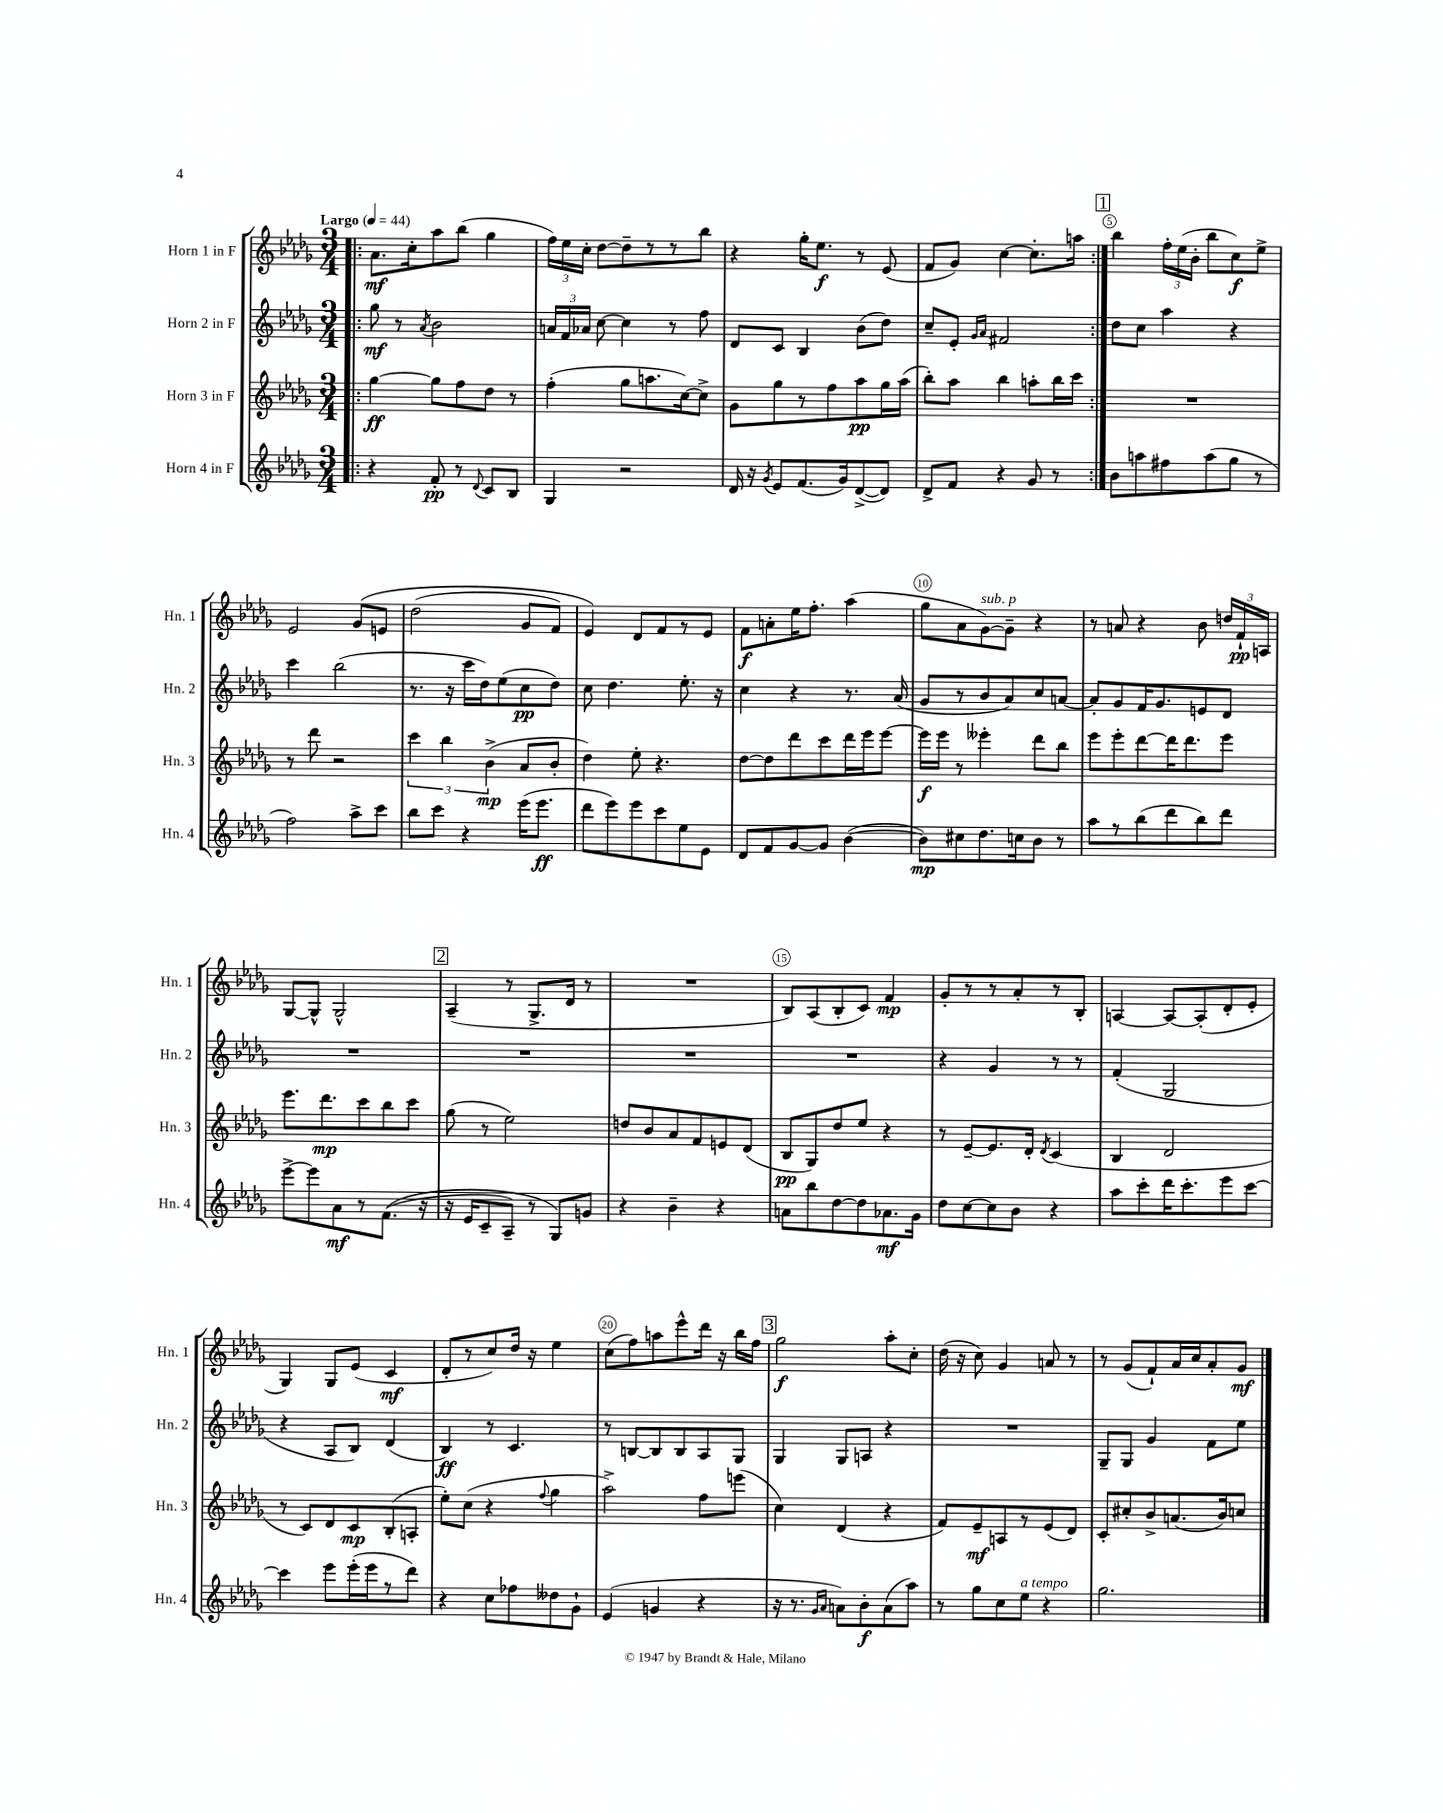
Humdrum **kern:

**kern	**dynam	**kern	**dynam	**kern	**dynam	**kern	**dynam
*part4	*part4	*part3	*part3	*part2	*part2	*part1	*part1
*staff4	*staff4	*staff3	*staff3	*staff2	*staff2	*staff1	*staff1
*I"Horn 4 in F	*	*I"Horn 3 in F	*	*I"Horn 2 in F	*	*I"Horn 1 in F	*
*I'Hn. 4	*	*I'Hn. 3	*	*I'Hn. 2	*	*I'Hn. 1	*
*clefG2	*	*clefG2	*	*clefG2	*	*clefG2	*
*k[b-e-a-d-g-]	*	*k[b-e-a-d-g-]	*	*k[b-e-a-d-g-]	*	*k[b-e-a-d-g-]	*
*M3/4	*	*M3/4	*	*M3/4	*	*M3/4	*
*MM44	*	*MM44	*	*MM44	*	*MM44	*
=1!|:	=1!|:	=1!|:	=1!|:	=1!|:	=1!|:	=1!|:	=1!|:
!	!	!	!	!	!	!LO:TX:a:B:t=Largo	!
4r	.	[4gg-\	ff	8gg-\	mf	8.a-\L	mf
.	.	.	.	8r	.	.	.
.	.	.	.	.	.	16cc'\k	.
.	.	.	.	8qa-/	.	.	.
8f'/	pp	8gg-\L]	.	2b-\	.	8aa-\	.
8r	.	8ff\	.	.	.	(8bb-\J	.
8qqd-/	.	.	.	.	.	.	.
8c/L	.	8dd-\J	.	.	.	4gg-\	.
8B-/J	.	8r	.	.	.	.	.
=2	=2	=2	=2	=2	=2	=2	=2
4G-/	.	(4ff'\	.	24an/LL	.	24ff\LL)	.
.	.	.	.	24f/	.	24ee-\	.
.	.	.	.	24a-X/JJ	.	24cc'\JJ	.
.	.	.	.	[8cc\	.	[8dd-\L	.
2r	.	8gg-\L	.	4cc\]	.	8dd-~\]	.
.	.	8.aan\	.	.	.	8r	.
.	.	.	.	8r	.	8r	.
.	.	[16cc\k)	.	.	.	.	.
.	.	8cc^\J]	.	8ff\	.	8bb-\J	.
=3	=3	=3	=3	=3	=3	=3	=3
16d-/	.	8g-\L	.	8d-/L	.	4r	.
16r	.	.	.	.	.	.	.
8qg-/	.	.	.	.	.	.	.
8e-/L	.	8gg-\	.	8c/J	.	.	.
(8.f/	.	8r	.	4B-/	.	16gg-'\KL	.
.	.	.	.	.	.	8.ee-\J	f
.	.	8ff\	.	.	.	.	.
16g-/k)	.	.	.	.	.	.	.
([8d-^/	.	8aa-\	pp	(8b-\L	.	8r	.
8d-/J])	.	16gg-\L	.	8dd-\J)	.	(8e-/	.
.	.	(16aa-\JJ	.	.	.	.	.
=4	=4	=4	=4	=4	=4	=4	=4
8d-^/L	.	8bb-'\L)	.	8cc~/L	.	8f/L	.
8f/J	.	8aa-\J	.	8e-'/J	.	8g-/J)	.
.	.	.	.	16qqg-/LL	.	.	.
.	.	.	.	16qqa-/JJ	.	.	.
4r	.	4bb-\	.	2f#X/	.	[4cc\	.
8g-/	.	8aan'\L	.	.	.	8.cc'\L]	.
8r	.	16bb-\L	.	.	.	.	.
.	.	16ccc\JJ	.	.	.	16aan\Jk	.
!!LO:REH:place=s1:t=1
=5:|!	=5:|!	=5:|!	=5:|!	=5:|!	=5:|!	=5:|!	=5:|!
8b-\L	.	2.r	.	8dd-\L	.	4bb-\	.
8aan\	.	.	.	8cc\J	.	.	.
8ff#X\	.	.	.	4aa-\	.	24ff'\LL	.
.	.	.	.	.	.	(24ee-\	.
.	.	.	.	.	.	24b-'\JJ	.
(8aa\	.	.	.	.	.	8bb-\L	.
8gg-\J	.	.	.	4r	.	8cc\)	f
8r	.	.	.	.	.	8ee-^\J	.
!!LO:LB:g=z
=6	=6	=6	=6	=6	=6	=6	=6
2ff\)	.	8r	.	4ccc\	.	2e-/	.
.	.	8ddd-\	.	.	.	.	.
.	.	2r	.	(2bb-\	.	.	.
8aa-^\L	.	.	.	.	.	(8g-/L	.
8ccc\J	.	.	.	.	.	8en/J	.
=7	=7	=7	=7	=7	=7	=7	=7
8bb-\L	.	6ccc\	.	8.r	.	(2dd-\	.
8ccc\J	.	.	.	.	.	.	.
.	.	6bb-\	.	.	.	.	.
.	.	.	.	16r	.	.	.
4r	.	.	.	16ccc\LL	.	.	.
.	.	.	.	16dd-\J)	.	.	.
.	.	(6b-^\	mp	.	.	.	.
.	.	.	.	(8ee-\	.	.	.
(16eee-\KL	.	8a-/L	.	8cc\	pp	8g-/L	.
8.eee-\J	ff	.	.	.	.	.	.
.	.	8b-'/J	.	8dd-\J)	.	8f/J)	.
=8	=8	=8	=8	=8	=8	=8	=8
8ddd-\L	.	4dd-\)	.	8cc\	.	4e-/)	.
8eee-\)	.	.	.	4.dd-\	.	.	.
8eee-\	.	8ee-'\	.	.	.	8d-/L	.
8ccc\	.	4.r	.	.	.	8f/	.
8ee-\	.	.	.	8.ee-'\	.	8r	.
8e-\J	.	.	.	.	.	8e-/J	.
.	.	.	.	16r	.	.	.
=9	=9	=9	=9	=9	=9	=9	=9
8d-/L	.	[8dd-\L	.	4cc\	.	8f\L	f
8f/	.	8dd-\]	.	.	.	8an'\	.
[8g-/	.	8ddd-\	.	4r	.	16ee-\K	.
.	.	.	.	.	.	8.ff'\J	.
8g-/J]	.	8ccc\	.	.	.	.	.
([4b-\	.	16ddd-\L	.	8.r	.	(4aa-\	.
.	.	16eee-\J	.	.	.	.	.
.	.	[8eee-\J	.	.	.	.	.
.	.	.	.	(16a-/	.	.	.
=10	=10	=10	=10	=10	=10	=10	=10
8b-\L])	mp	16eee-\LL]	f	8g-/L	.	8gg-\L	.
.	.	16eee-\JJ	.	.	.	.	.
8cc#X\	.	8r	.	8r	.	8a-\	.
!	!	!	!	!	!	!LO:TX:a:i:t=sub. p	!
8.dd-\	.	4eee--X'\	.	8b-/	.	[8g-\)	.
.	.	.	.	8a-/)	.	8g-~\J]	.
16ccn\k	.	.	.	.	.	.	.
8b-\J	.	8ddd-\L	.	8cc/	.	4r	.
8r	.	8bb-\J	.	[8an/J	.	.	.
=11	=11	=11	=11	=11	=11	=11	=11
8aa-\L	.	8eee-\L	.	8a'/L]	.	8r	.
8r	.	8eee-'\	.	8g-/	.	8an/	.
(8bb-\	.	[8ddd-\	.	16f/K	.	4r	.
.	.	.	.	8.g-/	.	.	.
8ddd-\	.	16ddd-\K]	.	.	.	.	.
.	.	8.ddd-\	.	.	.	.	.
8bb-\)	.	.	.	8en/	.	8b-\	.
8ddd-\J	.	8eee-\J	.	8d-/J	.	24ddn/LL	.
.	.	.	.	.	.	24f`/	pp
.	.	.	.	.	.	24An/JJ	.
!!LO:LB:g=z
=12	=12	=12	=12	=12	=12	=12	=12
[8eee-^\L	.	8.eee-\L	.	2.r	.	[8G-/L	.
8eee-\]	.	.	.	.	.	8G-^^/J]	.
.	.	8.ddd-\	mp	.	.	.	.
8a-\	mf	.	.	.	.	2G-^^/	.
8r	.	8ccc\	.	.	.	.	.
((8.f\J	.	8bb-\	.	.	.	.	.
.	.	8ccc\J	.	.	.	.	.
16r	.	.	.	.	.	.	.
!!LO:REH:place=s1:t=2
=13	=13	=13	=13	=13	=13	=13	=13
16r	.	(8gg-\	.	2.r	.	(4A-~/	.
16e-/KL	.	.	.	.	.	.	.
8c~/	.	8r	.	.	.	.	.
8A-~/J)	.	2ee-\)	.	.	.	8r	.
8r	.	.	.	.	.	8.G-^/L	.
8G-/L)	.	.	.	.	.	.	.
.	.	.	.	.	.	16d-/Jk	.
8gn/J	.	.	.	.	.	8r	.
=14	=14	=14	=14	=14	=14	=14	=14
4r	.	8ddn/L	.	2.r	.	2.r	.
.	.	8b-/	.	.	.	.	.
4b-~\	.	8a-/	.	.	.	.	.
.	.	8f/	.	.	.	.	.
4r	.	8en/	.	.	.	.	.
.	.	(8d-/J	.	.	.	.	.
=15	=15	=15	=15	=15	=15	=15	=15
8an\L	.	8B-/L	pp	2.r	.	8B-/L)	.
8bb-\	.	8G-/)	.	.	.	(8A-/	.
[8dd-\	.	8dd-/	.	.	.	8B-'/	.
8dd-\]	.	8ee-/J	.	.	.	8c/J)	.
8.a-X\	mf	4r	.	.	.	4f/	mp
16g-\Jk	.	.	.	.	.	.	.
=16	=16	=16	=16	=16	=16	=16	=16
8dd-\L	.	8r	.	4r	.	8g-'/L	.
[8cc\	.	[8e-~/L	.	.	.	8r	.
8cc\]	.	8.e-/]	.	4g-/	.	8r	.
8b-\J	.	.	.	.	.	8a-'/	.
.	.	16d-'/Jk	.	.	.	.	.
.	.	8qd-/	.	.	.	.	.
4r	.	(4c/	.	8r	.	8r	.
.	.	.	.	8r	.	8B-'/J	.
=17	=17	=17	=17	=17	=17	=17	=17
8aa-\L	.	4B-/	.	(4f'/	.	[4An/	.
8ccc'\	.	.	.	.	.	.	.
16ddd-\K	.	2d-/	.	2G-/	.	8A/L_	.
8.ccc'\	.	.	.	.	.	.	.
.	.	.	.	.	.	(8A'/]	.
8eee-\	.	.	.	.	.	8d-'/	.
[8ccc\J	.	.	.	.	.	8e-'/J	.
!!LO:LB:g=z
=18	=18	=18	=18	=18	=18	=18	=18
4ccc\]	.	8r	.	4r	.	4G-/)	.
.	.	8c/L)	.	.	.	.	.
8eee-\L	.	8d-/	.	8A-/L	.	8G-/L	.
(16eee-'\L	.	8c/	mp	8B-/J)	.	(8e-/J	.
16eee-\J	.	.	.	.	.	.	.
8r	.	(8B-'/	.	(4d-/	.	4c/	mf
8ddd-\J)	.	8An'/J	.	.	.	.	.
=19	=19	=19	=19	=19	=19	=19	=19
4r	.	8ee-'\L)	.	4B-/)	ff	8d-'/L	.
.	.	(8cc\J	.	.	.	8r	.
8cc\L	.	4r	.	8r	.	8cc/)	.
8ff-X\	.	.	.	4.c/	.	16dd-/Jk	.
.	.	.	.	.	.	16r	.
.	.	8qqff/	.	.	.	.	.
8dd--X\	.	4gg-\	.	.	.	4ee-\	.
8g-`\J	.	.	.	.	.	.	.
=20	=20	=20	=20	=20	=20	=20	=20
(4e-/	.	2aa-^\)	.	8r	.	(8cc\L	.
.	.	.	.	[8Bn/L	.	8ff\)	.
4gn/	.	.	.	8B/]	.	8aan\	.
.	.	.	.	8B/	.	8eee-^^\	.
4r	.	8ff\L	.	8A-/	.	16ddd-\Jk	.
.	.	.	.	.	.	16r	.
.	.	(8eeen\J	.	8G-/J	.	16bb-\LL	.
.	.	.	.	.	.	16ff\JJ	.
!!LO:REH:place=s1:t=3
=21	=21	=21	=21	=21	=21	=21	=21
16r	.	4cc\)	.	4G-/	.	2gg-\	f
8.r	.	.	.	.	.	.	.
16qqg-/LL	.	.	.	.	.	.	.
16qqa-/JJ	.	.	.	.	.	.	.
8an\L)	.	(4d-/	.	8G-/L	.	.	.
8b-'\	f	.	.	8An/J	.	.	.
(8a\	.	4r	.	4r	.	8aa-'\L	.
8aa-\J)	.	.	.	.	.	8cc'\J	.
=22	=22	=22	=22	=22	=22	=22	=22
8r	.	8f/L)	.	2.r	.	(16dd-\	.
.	.	.	.	.	.	16r	.
8gg-\L	.	8e-~/	mf	.	.	8cc\)	.
8cc\	.	8An/	.	.	.	4g-/	.
!LO:TX:a:i:t=a tempo	!	!	!	!	!	!	!
8ee-\J	.	8r	.	.	.	.	.
4r	.	(8e-/	.	.	.	8an/	.
.	.	8d-/J)	.	.	.	8r	.
=23	=23	=23	=23	=23	=23	=23	=23
2.gg-\	.	8c'/L	.	8G-~/L	.	8r	.
.	.	8cc#X'/	.	8G-/J	.	(8g-/L	.
.	.	8b-^/	.	4g-/	.	8f`/)	.
.	.	(8.an/	.	.	.	16a-/L	.
.	.	.	.	.	.	16cc/J	.
.	.	.	.	8f\L	.	8a-'/	.
.	.	16b-/k)	.	.	.	.	.
.	.	8ccn/J	.	8ee-\J	.	8g-/J	mf
==	==	==	==	==	==	==	==
*-	*-	*-	*-	*-	*-	*-	*-
